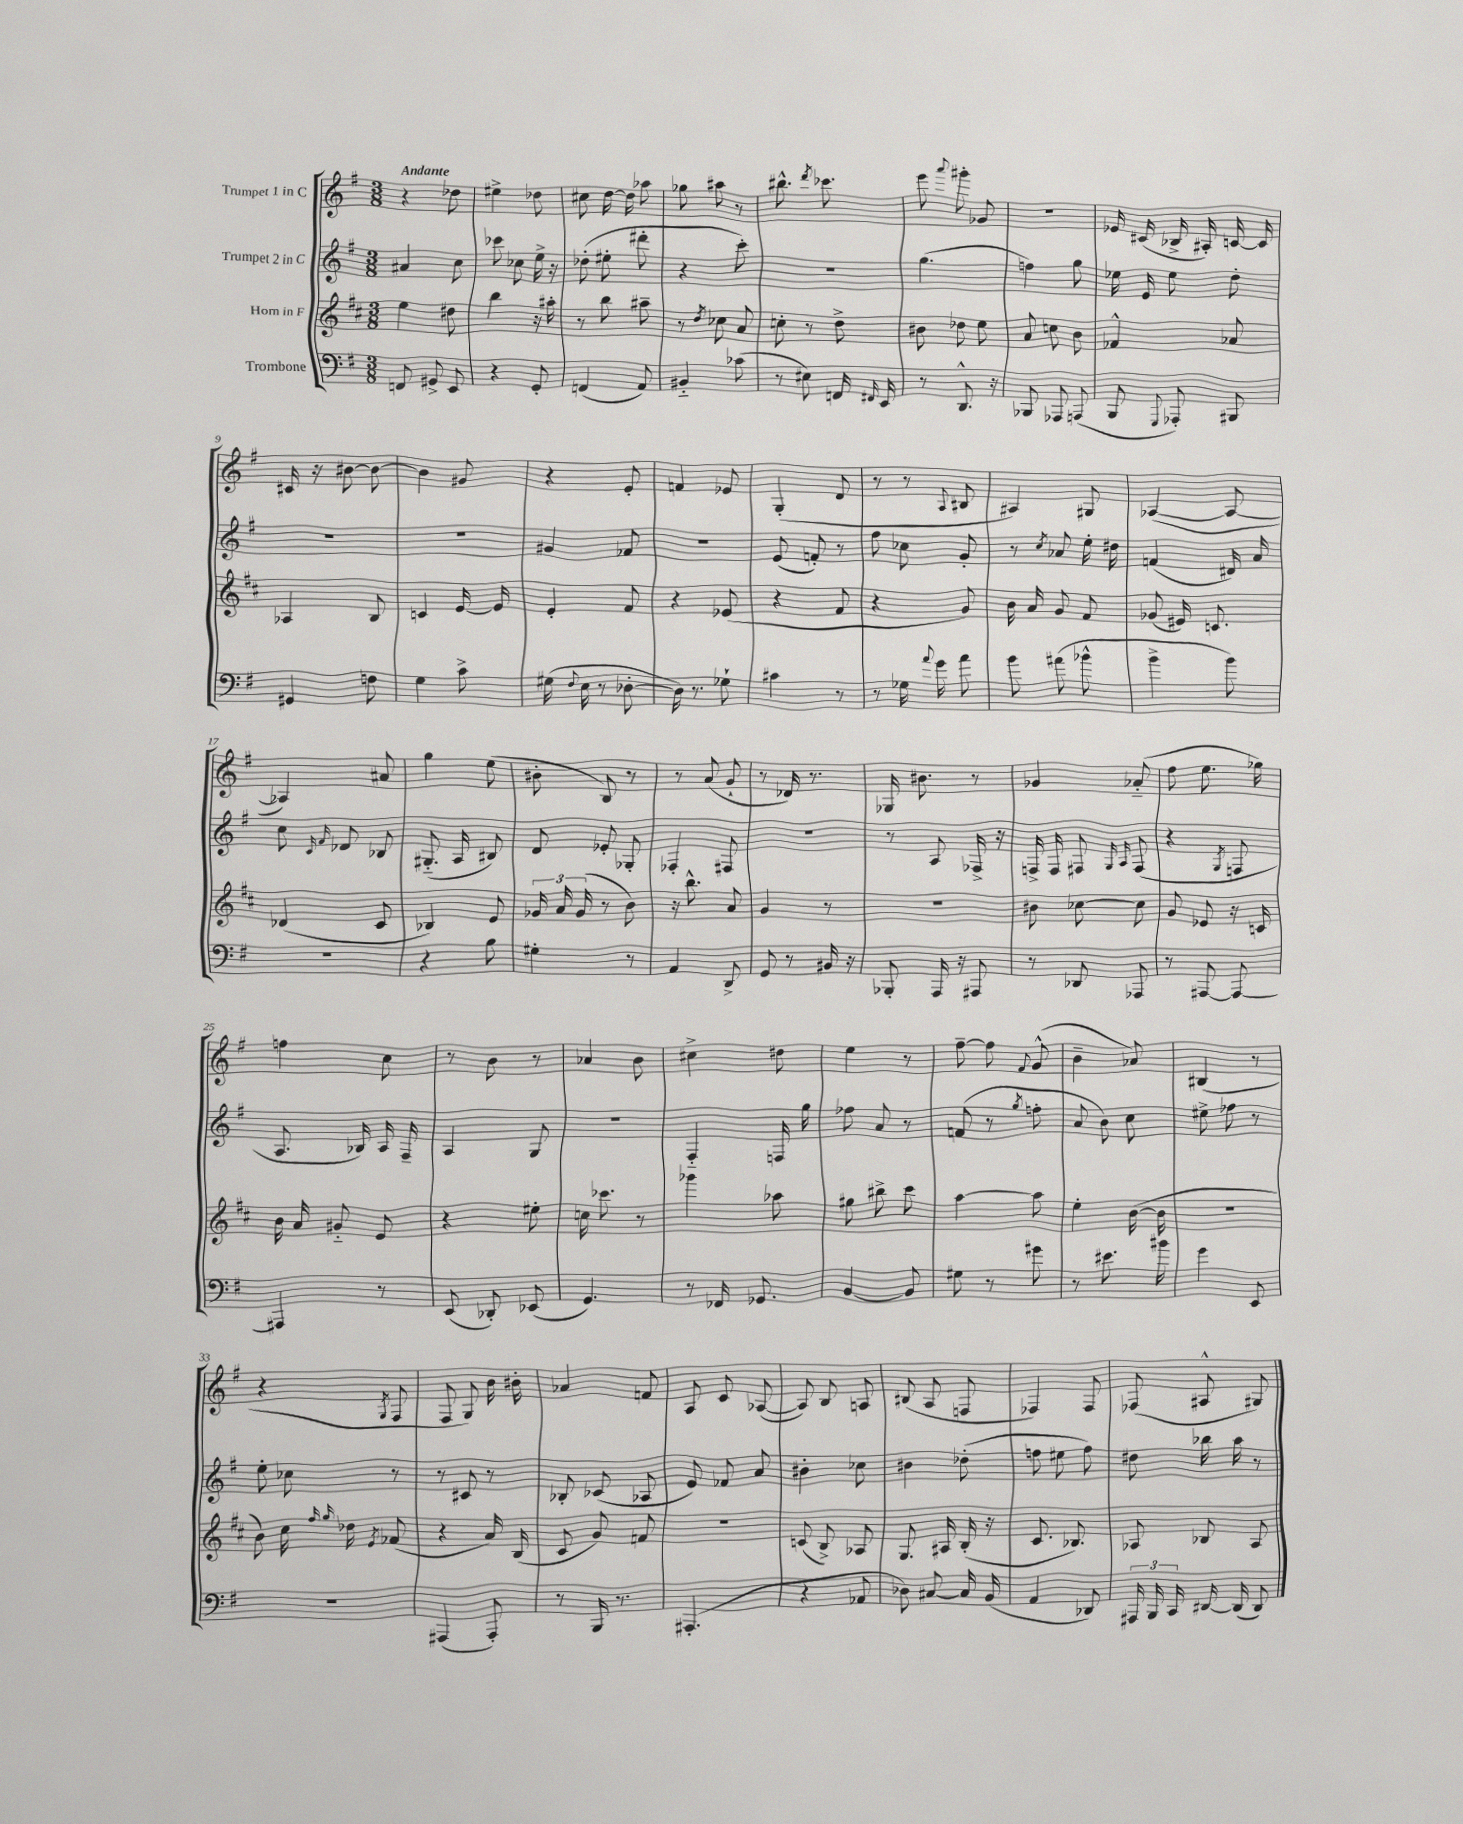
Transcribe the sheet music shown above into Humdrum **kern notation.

**kern	**kern	**kern	**kern
*staff4	*staff3	*staff2	*staff1
*clefF4	*clefG2	*clefG2	*clefG2
*k[f#]	*k[f#c#]	*k[f#]	*k[f#]
*M3/8	*M3/8	*M3/8	*M3/8
8FF	4ee	4a#	4r
8GG#^	.	.	.
8EE	8dd#	8cc	8dd-
=	=	=	=
4r	4bb	8ccc-	4ee#^
.	.	8cc-	.
8GG'	16r	16ee^	8dd-
.	16aa#'	16r	.
=	=	=	=
(4FF	8r	(8dd-'	8cc#
.	8bb	8ee#'	[16dd
.	.	.	16dd]
8AA)	8aa#~	8ddd#'	8aa-
=	=	=	=
4BB#'~	8r	4r	8gg-
.	8qdd	.	.
.	8cc-	.	8aa#
(8c-	8a	8ccc')	8r
=	=	=	=
8r	8cc'	4.r	8.bb#^^
8E#)	8r	.	.
.	.	.	8qddd
.	.	.	8.ccc-
16FF	8dd^	.	.
16qqFF#	.	.	.
16EE	.	.	.
=	=	=	=
8r	8b#	(4.gg	8eee
.	.	.	8qqaaa
8.DD^^	8dd-	.	8ggg#'
.	8ee	.	8g-
16r	.	.	.
=	=	=	=
8BBB-	8a	4ff)	4.r
8AAA-	8cc	.	.
(8AAA	8b	8gg	.
=	=	=	=
8BBB	4f-^^	16ee-	16e-
.	.	16e	(16c#
8qqGGG	.	.	.
8AAA-')	.	8ee-	16B-^
.	.	.	16A#')
8BBB#	8a-	8dd'	[16c
.	.	.	16c]
=	=	=	=
4GG#	4A-	4.r	16c#
.	.	.	16r
.	.	.	[8b#
8F	8B	.	8b#_
=	=	=	=
4G	4c	4.r	4b#]
8c^	[16e	.	8g#
.	16e]	.	.
=	=	=	=
(16G#	4e'	4g#	4r
8qqF#	.	.	.
16E	.	.	.
8r	.	.	.
[8D-'	8f#	8f-	8e'
=	=	=	=
16D-])	4r	4.r	4f
8.r	.	.	.
8G-`	(8e-	.	8e-
=	=	=	=
4c#	4r	(8e	(4G'
.	.	8f')	.
8r	8f#	8r	8d
=	=	=	=
8r	4r	8ff#	8r
16G-	.	8cc-	8r
8qqa	.	.	.
16g	.	.	.
.	.	.	8qqA
8a	8g)	8g'	8B#
=	=	=	=
8b	16b	8r	4A#)
.	16a	.	.
.	.	8qcc	.
(8a#	8g	8a-	.
8b-^^	8f#	16ee'	8G#
.	.	16dd#	.
=	=	=	=
4b^	(8g-	(4f	([4A-
.	16e#)	.	.
.	8.c	.	.
8b)	.	16d#)	8A-_
.	.	16a	.
=	=	=	=
4.r	(4d-	8cc	4A-])
.	.	16qqc	.
.	.	16qqf#	.
.	.	8d-	.
.	8c#	8B-	8a#
=	=	=	=
4r	4B-)	(8.G#'~	4gg
.	.	16A	.
8B	8e	8B#)	(8ee
=	=	=	=
4G#'	24g-	8d	8b#'
.	24a	.	.
.	(24g-	.	.
.	8r	8e-'	8B)
8r	8b)	8G-'	8r
=	=	=	=
4AA	16r	4F-'	8r
.	8.bb^^	.	.
.	.	.	(8a
8DD^	8a	8F#	8g`
=	=	=	=
8GG	4g	4.r	8r
8r	.	.	16d-)
.	.	.	8.r
16BB#	8r	.	.
16r	.	.	.
=	=	=	=
8BBB-'	4.r	8r	16G-
.	.	.	8.b#
16AAA	.	8A	.
16r	.	.	.
8AAA#	.	16F-^	8r
.	.	16r	.
=	=	=	=
8r	8b#	16F^	4g-
.	.	16F	.
8DD-	[8cc-	8F#	.
.	.	16qqG	.
.	.	16qqA	.
8AAA-	8cc-]	(8F#	(8a-'~
=	=	=	=
8r	8g	4r	8ff#
[8AAA#	8e-	.	8.ee
.	.	8qG	.
8AAA#_	16r	8F	.
.	16c	.	16gg-)
=	=	=	=
4AAA#]	16b	8.A	4ff
.	16a	.	.
.	8g#'~	.	.
.	.	16B-)	.
8r	8e	16A	8cc
.	.	16F#~	.
=	=	=	=
(8EE	4r	4A	8r
8DD-')	.	.	8b
(8EE-	8ee#'	8G	8r
=	=	=	=
4.GG)	16cc	4.r	4a-
.	8.ccc-	.	.
.	8r	.	8b
=	=	=	=
8r	4ggg-	4F#'~	4cc#^
16FF-	.	.	.
8.GG-	.	.	.
.	8aa-	16F	8dd#
.	.	16gg	.
=	=	=	=
[4BB	8gg#	8ff-	4ee
.	8bb#^	8a	.
8BB]	8ccc#	8r	8r
=	=	=	=
8G#	[4aa	(8f	[8ff#~
8r	.	8r	8ff#]
.	.	8qgg	8qqf#
8g#	8aa]	8ff'	(8g^^
=	=	=	=
8r	4ee'	8a	4b~
8.e#	.	8b)	.
.	([16b	8cc	8a-)
16b#	16b]	.	.
=	=	=	=
4g	4.r	8ee#^	(4B#
.	.	8ff-	.
8EE	.	8r	8r
=	=	=	=
4.r	8b)	8ee'	4r
.	16cc#	8cc-	.
.	16qqff#	.	.
.	16qqgg	.	.
.	16dd-	.	.
.	8qe	.	8qG
.	(8f-	8r	8F#
=	=	=	=
(4AAA#	4r	8r	8F#
.	.	8c#	8G)
8AAA#')	16a)	8r	16b
.	(16B	.	16b#'
=	=	=	=
8r	8c#	8B-'	4a-
16BBB	8g)	(8c-	.
8.r	.	.	.
.	8f	8A-	8f
=	=	=	=
(4.AAA#'	4.r	8e)	8A
.	.	8f-	8c
.	.	8a	([8A-
=	=	=	=
4r	(8c	4b#'	8A-])
.	8B^)	.	8B
8AA-	8A-	8cc-	8A
=	=	=	=
8D-)	8.G	4b#	(8B#
[8C#	.	.	8A
.	16A#	.	.
16C#]	(16B'	(8dd-'	8F
(16BB	16r	.	.
=	=	=	=
4AA	8.c#	8ff	4F-)
.	.	8ee#	.
.	8.B-)	.	.
8DD-)	.	8ff)	8F-
=	=	=	=
24AAA#	8A-	8dd#	(8F-
24BBB	.	.	.
24CC	.	.	.
[16DD#	8B-	16bb-	8A#^^
(16DD#]	.	16aa	.
8DD#)	8A-	8r	8G#)
==	==	==	==
*-	*-	*-	*-
